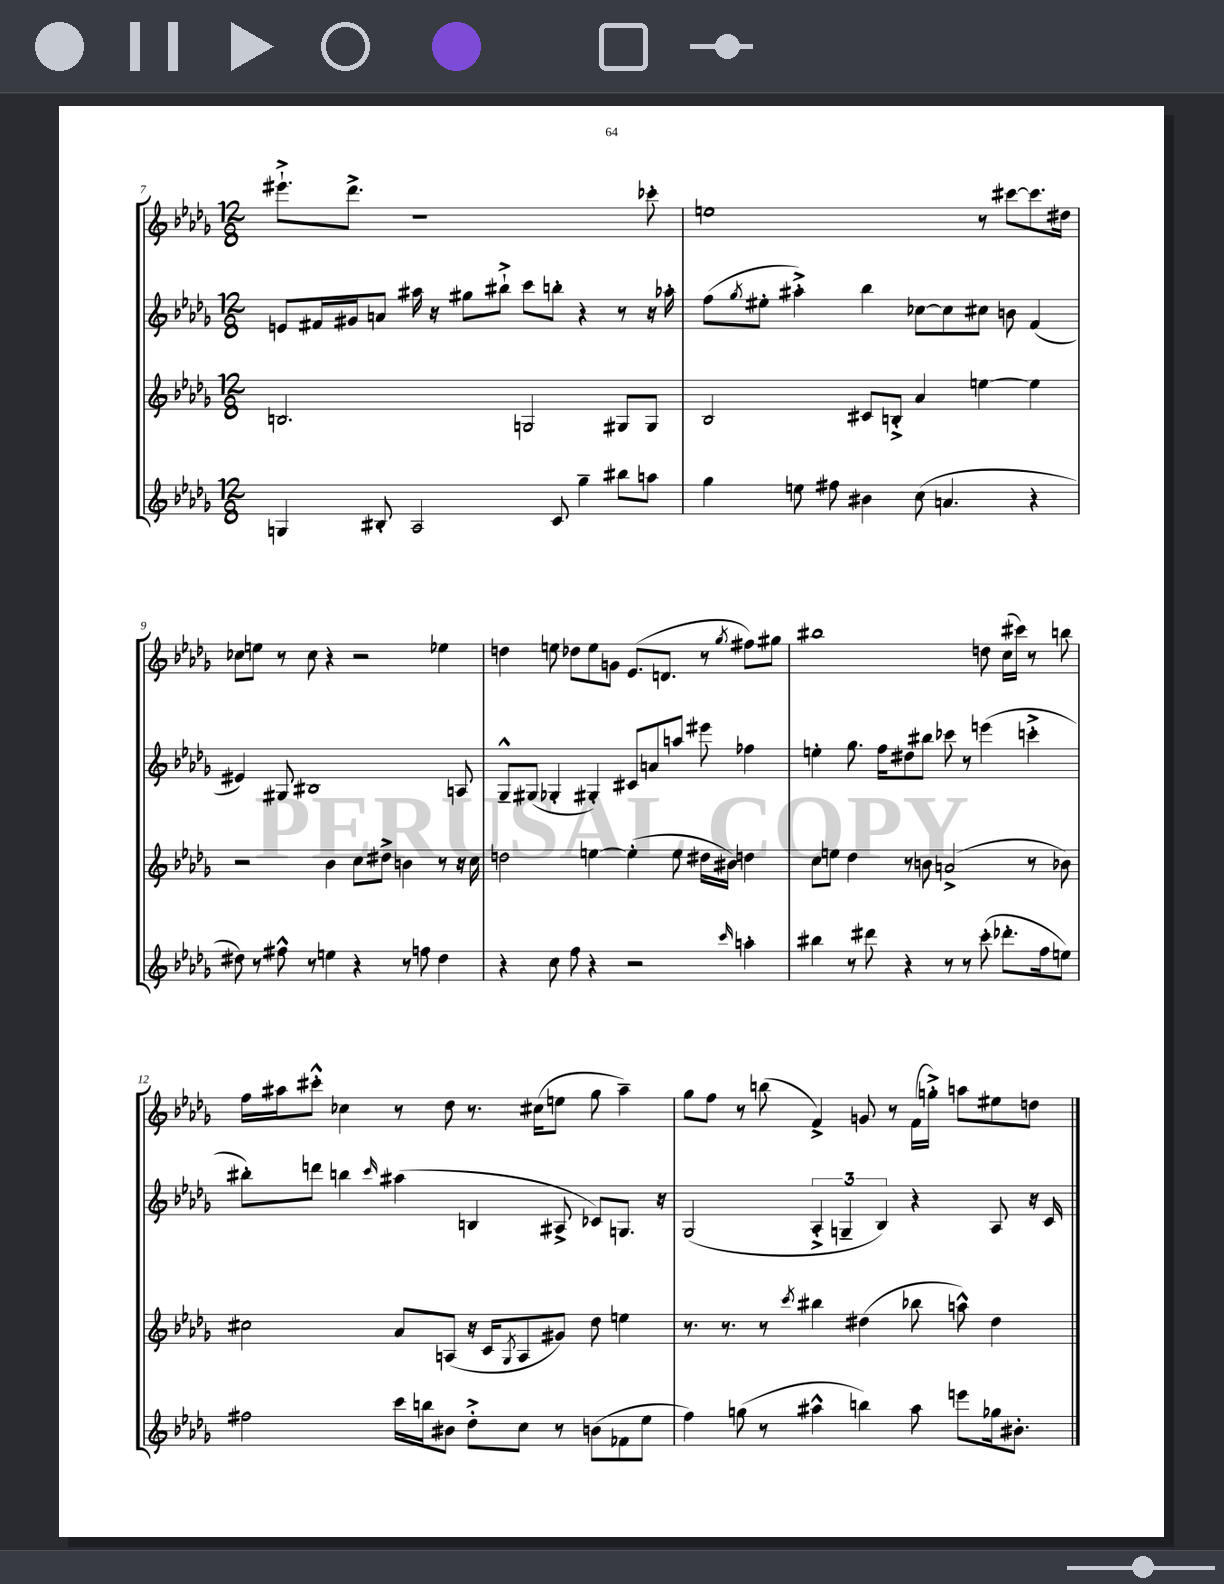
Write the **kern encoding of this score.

**kern	**kern	**kern	**kern
*staff4	*staff3	*staff2	*staff1
*clefG2	*clefG2	*clefG2	*clefG2
*k[b-e-a-d-g-]	*k[b-e-a-d-g-]	*k[b-e-a-d-g-]	*k[b-e-a-d-g-]
*M12/8	*M12/8	*M12/8	*M12/8
4G	2.B	8e	8.eee#`^
.	.	16f#	.
.	.	16g#	8.ddd-^
8B#'	.	8a	.
2A-	.	16aa#	1r
.	.	16r	.
.	.	8gg#	.
.	.	8bb#`^	.
.	2G	8ccc	.
8c	.	8bb'	.
4gg-~	.	4r	.
8bb#	8G#	8r	.
8aa	8G#	16r	8ccc-'
.	.	16aa-'	.
=	=	=	=
4gg-	2B-	(8ff	1ee
.	.	8qgg-	.
.	.	8ee#'	.
8ee	.	4aa#'^)	.
8ff#	.	.	.
4b#	8c#	4bb-	.
.	8B'^	.	.
(8cc	4a-	[8cc-	.
4.a	.	8cc-]	.
.	[4ee	8cc#	8r
.	.	8b	[8ccc#
4r	4ee]	(4f	8.ccc#]
.	.	.	16dd#
=	=	=	=
8dd#)	2r	4e#)	8cc-
8r	.	.	8ee
8ff#^^	.	8G#	8r
8r	.	1B#	8cc-
4ee	4b-	.	4r
4r	8cc	.	2r
.	8dd#^	.	.
8r	4b	.	.
8ff	.	.	.
4dd#	8r	.	4ee-
.	16r	8A	.
.	16cc	.	.
=	=	=	=
4r	2dd	8G-~^^	4dd
.	.	(8G#	.
8cc	.	4G-'	8ee
8ff	.	.	8dd-
4r	[4ee	4G#')	8ee
.	.	.	8g
2r	(4ee']	8c#	(8.e-
.	.	8a	.
.	.	.	8.d
.	8ee	8aa	.
.	16dd#	8eee#	8r
.	16b#)	.	.
16qqccc	.	.	8qgg-
4aa'	4dd	4ff-	8ff#)
.	.	.	8gg#
=	=	=	=
4bb#	8cc	4ee'	1bb#
.	8ee	.	.
8r	4dd-	8.gg-	.
8ddd#	.	.	.
.	.	16ff	.
4r	8r	8dd#	.
.	8b	8bb#	.
8r	(2a^	8ccc-	.
8r	.	8r	.
(8ccc'	.	(4eee	8dd
8.ddd-'	.	.	(16cc
.	.	.	16ccc#)
.	8r	4ccc'^	8r
16ff	.	.	.
8ee)	8b-)	.	8bb
=	=	=	=
2ff#	2cc#	8bb#')	16ff
.	.	.	16aa#
.	.	8ddd	8ccc#'^^
.	.	4bb	4cc-
.	.	16qqccc	.
16ccc	8a-	(4aa#	8r
16bb	.	.	.
8b#	(8A	.	8dd-
8dd-'^	16r	4B	8.r
.	16c	.	.
.	8qG-	.	.
8cc	8A	.	.
.	.	.	(16cc#
8r	8g#)	8A#^	8ee
(8b	8dd-	8c-)	8gg-
8f-	4ee	8.G	4aa#~)
8ee-	.	.	.
.	.	16r	.
=	=	=	=
4ff)	8.r	(2G-	8gg-
.	.	.	8ff
.	8.r	.	.
(8gg	.	.	8r
8r	8r	.	(8bb
.	8qccc	.	.
4aa#^^	4bb#	6A-'^	4f^)
.	.	6G~	.
4bb)	(4dd#	.	8g
.	.	6B-)	.
.	.	.	8r
8aa#	8bb-	4r	(16f
.	.	.	16gg'^)
8eee	8aa^^)	.	8aa
16gg-	4dd#	8A-	8ee#
8.b#'	.	.	.
.	.	16r	8dd
.	.	16c	.
==	==	==	==
*-	*-	*-	*-
